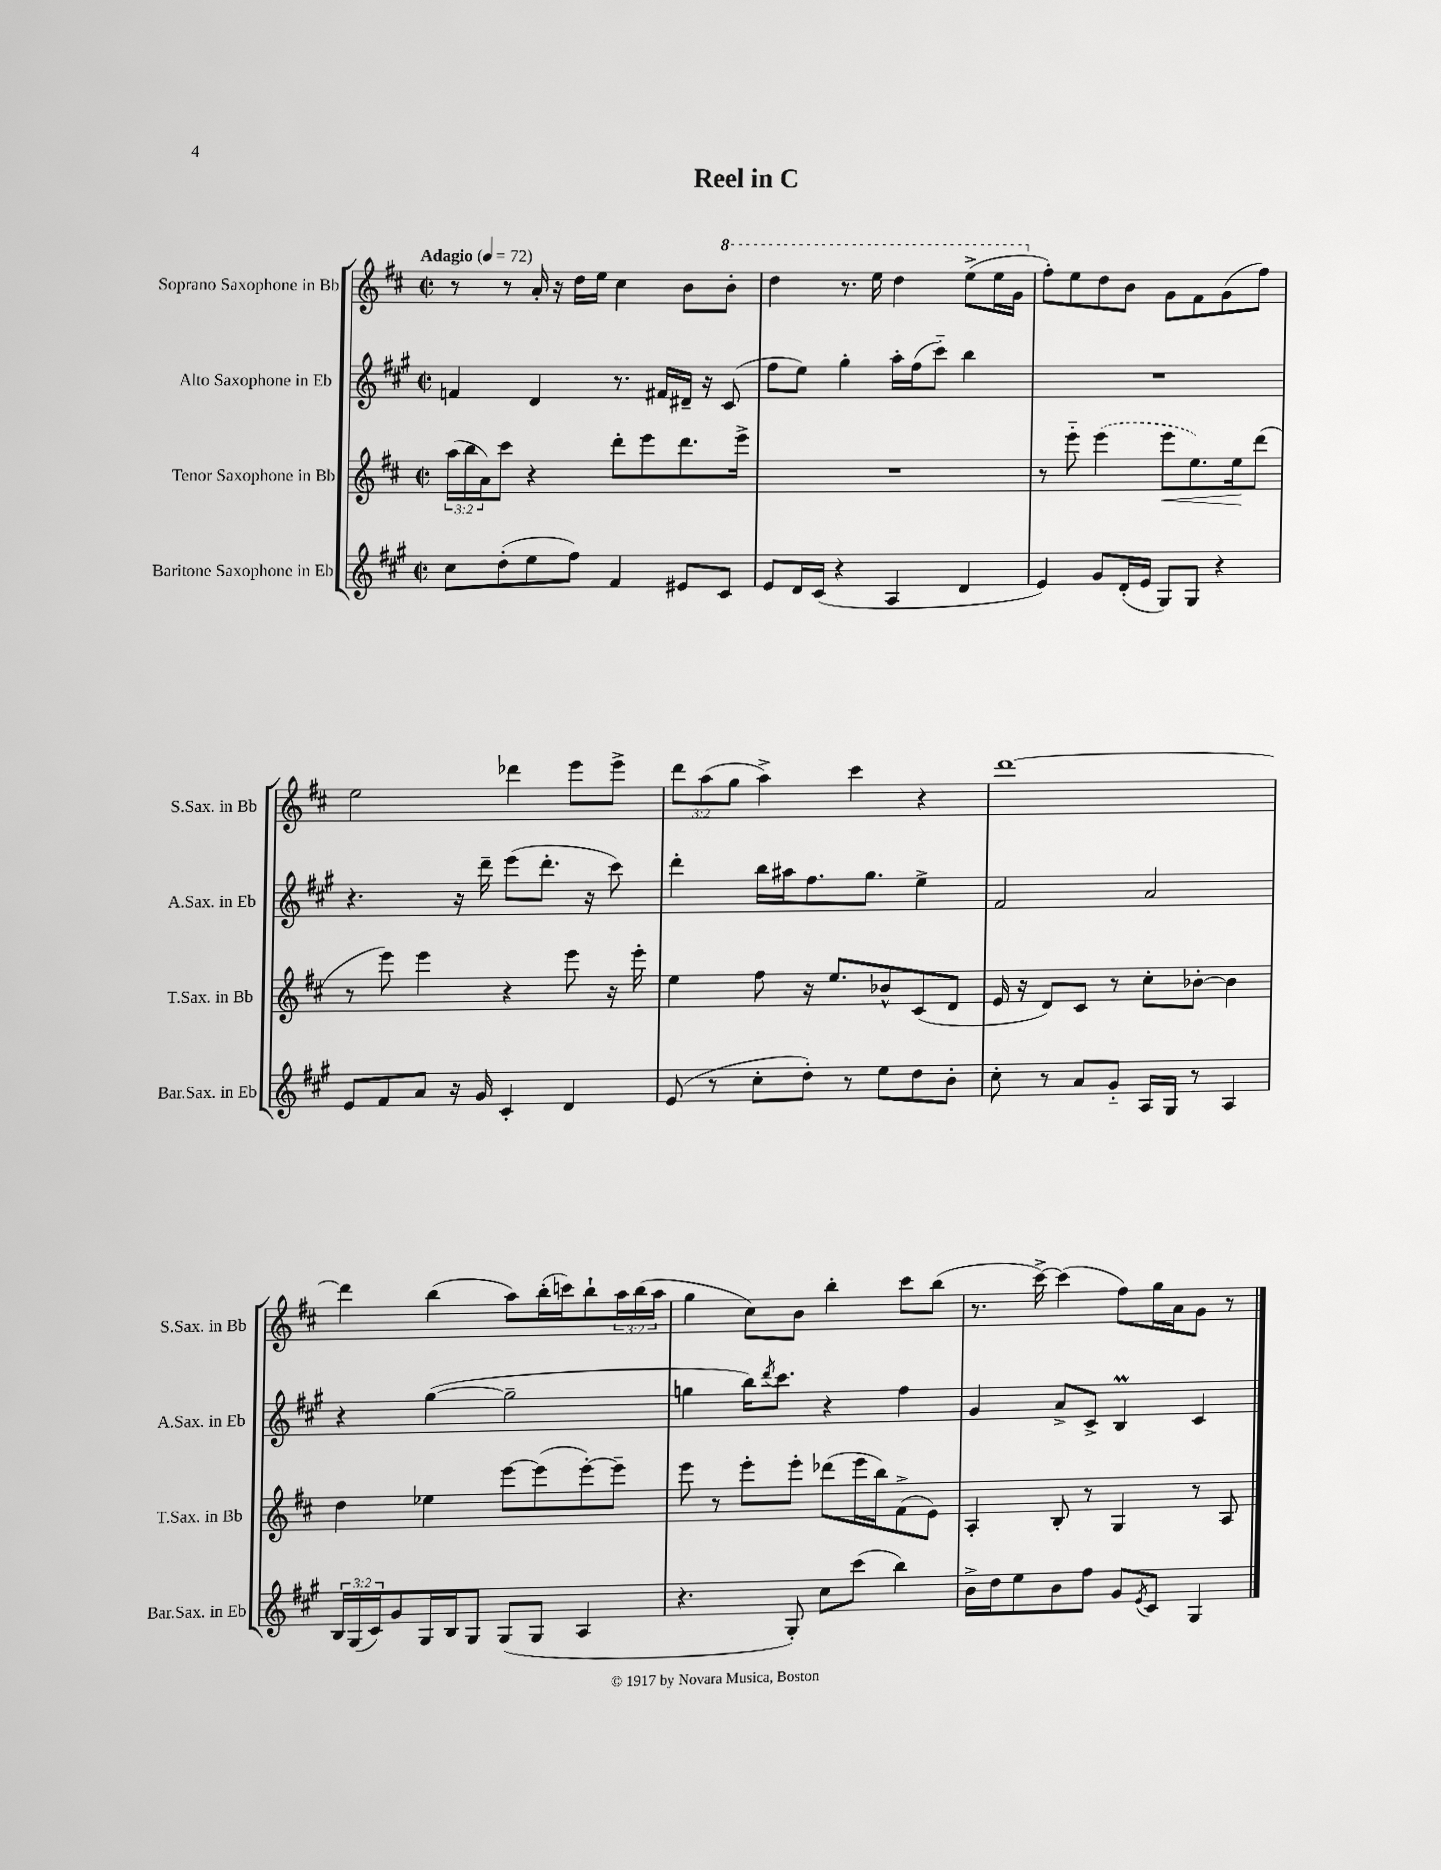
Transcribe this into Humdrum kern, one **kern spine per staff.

**kern	**kern	**dynam	**kern	**kern
*part4	*part3	*part3	*part2	*part1
*staff4	*staff3	*staff3	*staff2	*staff1
*I"Baritone Saxophone in Eb	*I"Tenor Saxophone in Bb	*	*I"Alto Saxophone in Eb	*I"Soprano Saxophone in Bb
*I'Bar.Sax. in Eb	*I'T.Sax. in Bb	*	*I'A.Sax. in Eb	*I'S.Sax. in Bb
*clefG2	*clefG2	*	*clefG2	*clefG2
*k[f#c#g#]	*k[f#c#]	*	*k[f#c#g#]	*k[f#c#]
*M2/2	*M2/2	*	*M2/2	*M2/2
*met(c|)	*met(c|)	*	*met(c|)	*met(c|)
*MM72	*MM72	*	*MM72	*MM72
=1	=1	=1	=1	=1
!	!	!	!	!LO:TX:a:B:t=Adagio
8cc#\L	(24aa\LL	.	4fn/	8r
.	24bb\	.	.	.
.	24a\J)	.	.	.
(8dd'\	8ccc#\J	.	.	8r
8ee\	4r	.	4d/	16a'/
.	.	.	.	16r
8ff#\J)	.	.	.	16dd\LL
.	.	.	.	16ee\JJ
4f#/	8ddd'\L	.	8.r	4cc#\
.	8eee\	.	.	.
.	.	.	16f#X/LL	.
8e#X/L	8.ddd\	.	16d#X~/JJ	8b\L
.	.	.	16r	.
*	*	*	*	*8va
8c#/J	.	.	(8c#/	8bb'\J
.	16eee^\Jk	.	.	.
=2	=2	=2	=2	=2
8e/L	1r	.	8ff#\L	4ddd\
16d/L	.	.	8ee\J)	.
(16c#/JJ	.	.	.	.
4r	.	.	4gg#'\	8.r
.	.	.	.	16eee\
4A/	.	.	16aa'\LL	4ddd\
.	.	.	(16ff#\J	.
.	.	.	8ccc#\J)	.
4d/	.	.	4bb\	(8eee^\L
.	.	.	.	16eee\L
.	.	.	.	16gg\JJ
=3	=3	=3	=3	=3
*	*	*	*	*X8va
4e/)	8r	.	1r	8ff#'\L)
.	8eee\	.	.	8ee\
8g#/L	(4eee\	.	.	8dd\
(16d'/L	.	.	.	8b\J
16e/JJ	.	.	.	.
!	!	!LO:HP:b	!	!
8G#/L)	8eee\L	<	.	8g\L
8G#/J	8.ee\)	.	.	8f#\
4r	.	.	.	(8g\
.	16ee\k	.	.	.
.	(8ddd\J	[	.	8ff#\J)
!!LO:LB:g=z
=4	=4	=4	=4	=4
8e/L	8r	.	4.r	2ee\
8f#/	8eee\)	.	.	.
8a/J	4eee\	.	.	.
16r	.	.	16r	.
16g#/	.	.	16ddd~\	.
4c#'/	4r	.	(8eee\L	4ddd-X\
.	.	.	8.ddd'\J	.
4d/	8eee\	.	.	8eee\L
.	.	.	16r	.
.	16r	.	8ccc#\)	8eee^\J
.	16eee'\	.	.	.
=5	=5	=5	=5	=5
(8e/	4ee\	.	4ddd'\	12ddd\L
.	.	.	.	(12aa\
8r	.	.	.	.
.	.	.	.	12gg\J
8cc#'\L	8ff#\	.	16bb\LL	4aa^\)
.	.	.	16aa#X\J	.
8dd'\J)	16r	.	8.ff#\	.
.	8.ee/L	.	.	.
8r	.	.	.	4ccc#\
.	.	.	8.gg#\J	.
8ee\L	8b-X^^/	.	.	.
8dd\	(8c#/	.	4ee^\	4r
8b'\J	8d/J	.	.	.
=6	=6	=6	=6	=6
8cc#'\	16e/	.	2f#/	[1ddd
.	16r	.	.	.
8r	8d/L)	.	.	.
8a/L	8c#/J	.	.	.
8g#/J	8r	.	.	.
16A/LL	8cc#'\L	.	2a/	.
16G#/JJ	.	.	.	.
8r	[8b-X'\J	.	.	.
4A/	4b-\]	.	.	.
!!LO:LB:g=z
=7	=7	=7	=7	=7
24B/LL	4dd\	.	4r	4ddd\]
(24G#/	.	.	.	.
24c#/J)	.	.	.	.
8g#/	.	.	.	.
16G#/L	4ee-X\	.	([4gg#\	(4bb\
16B/J	.	.	.	.
8G#/J	.	.	.	.
(8G#/L	[8eee\L	.	2gg#~\]	8aa\L)
8G#/J	(8eee\]	.	.	(16bb'\L
.	.	.	.	16cccn\J)
4A/	[8eee'\)	.	.	8bb`\
.	8eee~\J]	.	.	24aa\L
.	.	.	.	(24bb\
.	.	.	.	24aa\JJ
=8	=8	=8	=8	=8
4.r	8eee\	.	4ggn\	4gg\
.	8r	.	.	.
.	8eee'\L	.	16bb\KL)	8cc#\L)
.	.	.	8qddd/	.
.	.	.	8.ccc#\J	.
8G#'/)	8eee'\J	.	.	8b\J
8cc#\L	(8ddd-X\L	.	4r	4bb'\
(8ccc#\J	16eee\L	.	.	.
.	16bb\J)	.	.	.
4bb\)	(8f#^\	.	4ff#\	8ccc#\L
.	8e\J)	.	.	(8bb\J
=9	=9	=9	=9	=9
16b^\LL	4A'/	.	4g#/	8.r
16dd\J	.	.	.	.
8ee\	.	.	.	.
.	.	.	.	[16ccc#^\)
8b\	8B'/	.	8a^/L	(4ccc#\]
8ff#\J	8r	.	8c#^/J	.
8g#/L	4G/	.	4BM/	8ff#\L)
8qe/	.	.	.	.
8c#/J	.	.	.	16gg\L
.	.	.	.	16a\J
4G#/	8r	.	4c#/	8g\J
.	8A/	.	.	8r
==	==	==	==	==
*-	*-	*-	*-	*-
